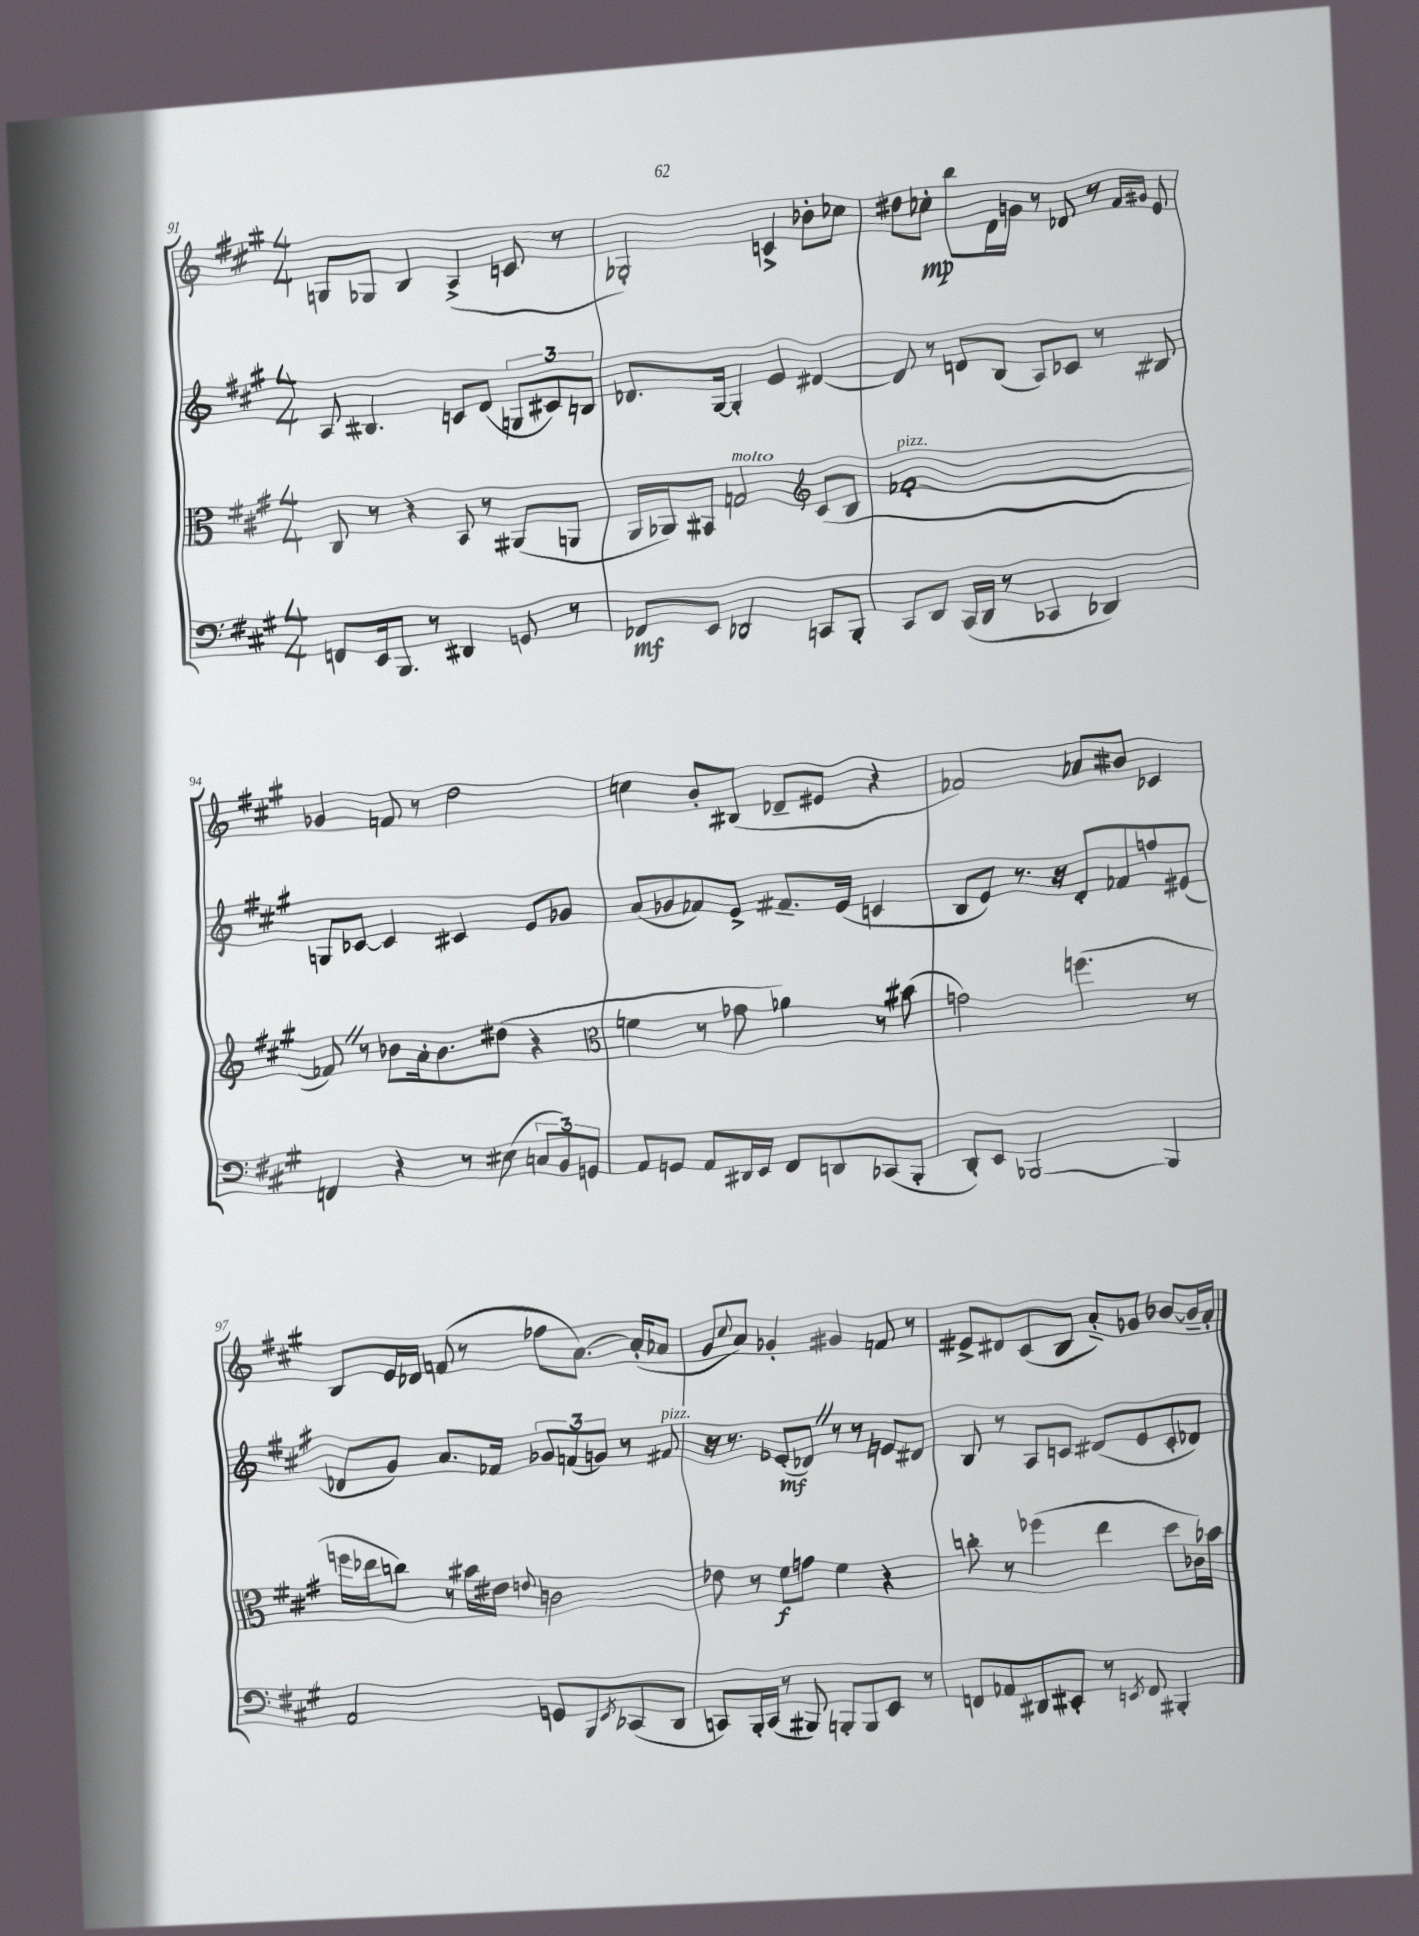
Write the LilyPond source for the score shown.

<<
\new StaffGroup <<
\new Staff = "s0" {
    \clef treble \key a \major \numericTimeSignature \time 4/4
    g8 ges8 b4 a4->( c'8 r8 |
    ges2-.) c'4-> bes'8-. ces''8 |
    dis''8 ces''8-.\mp b''8 d'16 g'16 r8 des'8 r8 \grace { fis'16 gis'16 } e'8 |
    ges'4 f'8 r8 d''2 |
    c''4 b'8-. bis8( des'8-- eis'8 r4 |
    fes'2) aes'8 bis'8 ces'4 |
    b8 e'16 des'16 f'8( r8 fes''8 a'8.~) a'16-.( aes'8 |
    gis'8 \appoggiatura { cis''8 } a'8) ges'4-. gis'4 f'8 r8 |
    eis'8-> dis'8 cis'8( b8 a'8-_) ges'8 bes'8~ bes'16-- a'16-. \bar "|." |
}
\new Staff = "s1" {
    \clef treble \key a \major \numericTimeSignature \time 4/4
    a8 bis4. c'8 d'8( \tuplet 3/2 { g8 cis'8) b8 } |
    des'8. gis16~ gis4-. e'4 dis'4~ |
    dis'8 r8 d'8 b8( a8) ces'8 r8 bis8 |
    g8 ces'8~ ces'4 cis'4 e'8 ges'8 |
    a'8( ges'8 fes'8) e'8-> fis'8.-- e'16( c'4 |
    b8 e'8) r8. r16 d'8-. fes'8 f''8 eis'8( |
    des'8 gis'8) a'8. fes'16 \tuplet 3/2 { ges'8 f'8( g'8) } r8 fis'8^\markup { \italic "pizz." } |
    r16 r8. ees'8-.\mf( des'8) \once \override BreathingSign.text = \markup { \musicglyph "scripts.caesura.straight" } \breathe r8 r8 e'8 dis'8 |
    b8 r8 a8 c'8 dis'8( e'8 c'8-. des'8) \bar "|." |
}
\new Staff = "s2" {
    \clef alto \key a \major \numericTimeSignature \time 4/4
    cis8 r8 r4 b,8 r8 ais,8( a,8 |
    a,16 aes,16) bis,8 g2^\markup { \italic "molto" } \clef treble cis'8( b8 |
    fes'1~-.^\markup { \italic "pizz." } |
    fes'8) \once \override BreathingSign.text = \markup { \musicglyph "scripts.caesura.straight" } \breathe r8 bes'8 a'16-. bes'8. dis''8( r4 |
    \clef alto f'4 r8 ges'8 aes'4) r8 bis'8( |
    g'2) f''4.( r8 |
    f''16 ees''16 c''8) r8 bis'16 eis'16 \appoggiatura { e'8 } c'2 |
    ees'8 r8 fis'8\f g'8 fis'4 r4 |
    c''8-. r8 fes''4( e''4 d''8 ces'16) bes'16 \bar "|." |
}
\new Staff = "s3" {
    \clef bass \key a \major \numericTimeSignature \time 4/4
    f,8 e,16 b,,8. r8 dis,4 g,8 r8 |
    fes,8\mf e,8 des,2 c,8 b,,8-. |
    cis,8 d,8 cis,16( d,16 r8 ces,4 des,4) |
    f,4 r4 r8 eis8( \tuplet 3/2 { c8 b,8) g,8 } |
    a,8 g,8 a,8 dis,16 e,16 fis,8 d,8 ces,8( b,,8-. |
    d,8-.) e,8 bes,,2~ bes,,4 |
    a,2 g,8 b,,8 \acciaccatura { e,8 } ces,8( d,8 |
    c,8) b,,16-. c,16( r8 bis,,8) b,,8-. b,,8 e,8 r8 |
    f,8 aes,8 dis,8 eis,8-. r8 \acciaccatura { e,8 } f,8 bis,,4-. \bar "|." |
}
>>
>>
\layout { \context { \Score currentBarNumber = #91 } }
